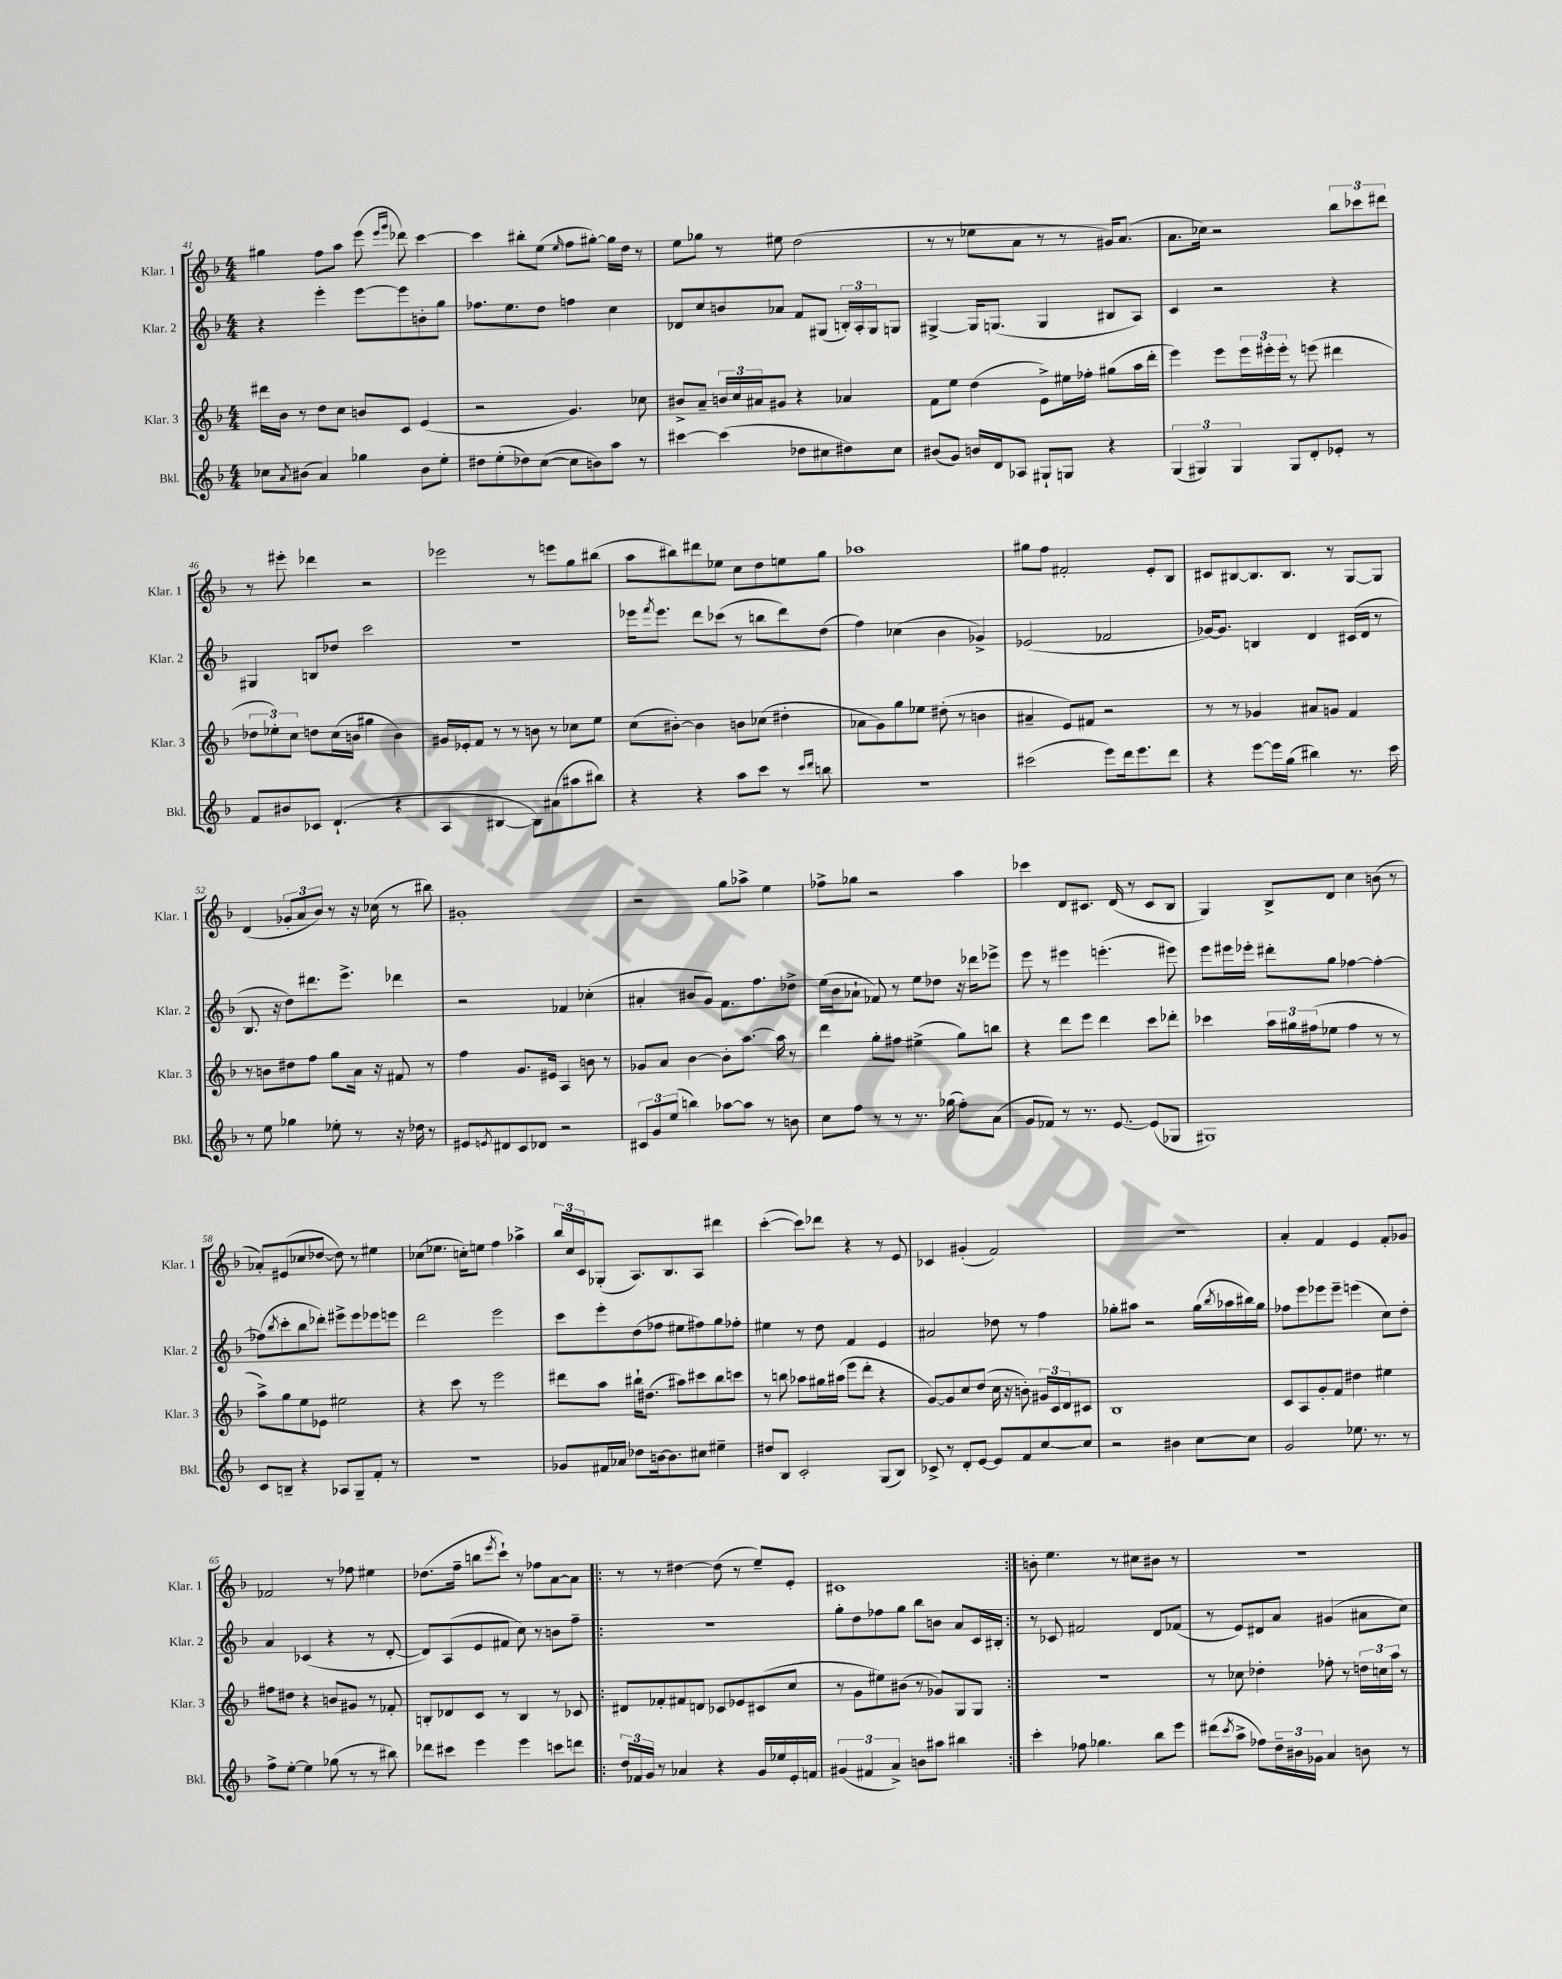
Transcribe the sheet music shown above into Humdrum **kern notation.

**kern	**kern	**kern	**kern
*staff4	*staff3	*staff2	*staff1
*clefG2	*clefG2	*clefG2	*clefG2
*k[b-]	*k[b-]	*k[b-]	*k[b-]
*M4/4	*M4/4	*M4/4	*M4/4
8cc-	16ddd#	4r	4gg#
.	16b-	.	.
8qa	.	.	.
(8b#	8r	.	.
4a)	8dd	4eee'	8ff
.	8cc	.	8aa
4gg-	8b	[8eee	(8eee
.	.	.	16qqeee
.	.	.	16qqggg
.	8c	8eee]	8ddd-)
8b#	(4e	8b'	[4ccc
8ee'	.	8gg	.
=	=	=	=
8dd#	2r	8.ff-	4ccc]
(8ee'	.	.	.
.	.	8.ee	.
8dd-)	.	.	8bb#'
([8cc	.	8dd	(8ee
.	.	.	16qqee
8cc]	4.g)	4ff	8ff
8b)	.	.	[8gg#')
8aa	.	4cc	16gg#]
.	.	.	16dd
8r	8cc-	.	8r
=	=	=	=
[4ccc#	8b#^	8d-	8ee
.	8a~	8cc	8gg-
(4ccc#]	24b	8b	8r
.	24cc	.	.
.	24a#	.	.
.	8g#	8a-	8ee#
8dd-	4r	8f	(2dd
8cc#	.	(8G#	.
8dd#)	4a-	24B')	.
.	.	24A'	.
.	.	24G#	.
8cc#	.	8G	.
=	=	=	=
(8b#	8f	[4G#^	8r
8g)	8ee	.	8r
16b	(4dd	16G#]	8ee-
16d	.	(8.G	.
8A-	.	.	8a
8G#`	8e^)	4G	8r
8G	16ee#	.	8r
.	16ff-'	.	.
4r	(8gg#	8B#	16g#)
.	.	.	(8.a
.	16aa	8A)	.
.	16ddd'	.	.
=	=	=	=
(6G	4eee)	4c	8.a
6G#)	.	.	.
.	.	.	16cc-)
.	8eee	2r	2r
6G#	.	.	.
.	24eee	.	.
.	24eee#'	.	.
.	24eee#'	.	.
8G#	8r	.	.
8d'	(8eee	.	.
8e-'	4ddd#	4r	12bb-
.	.	.	12ccc-
8r	.	.	.
.	.	.	12ddd#
=	=	=	=
8f	12dd-	4G#	8r
.	12ee-')	.	.
8b#	.	.	8eee#'
.	12cc	.	.
8c-	8dd	8B	4ddd-
(4.d`	(16cc	8dd-	.
.	16b	.	.
.	4gg#	2ccc	2r
4r	4b)	.	.
=	=	=	=
4A	16g#	1r	2eee-
.	16e-'	.	.
.	8f	.	.
[4B#	8r	.	.
.	8r	.	.
8B#])	8b	.	8r
(8a#	8r	.	8eee
8aa#	8cc-	.	8gg
8bb#)	8ee	.	(8bb#
=	=	=	=
4r	(8cc	16eee-	8aa
.	.	8qfff	.
.	.	8.eee-	.
.	[8b#')	.	8bb#)
4r	4b#]	8ddd	8ddd#
.	.	(8ccc-	8ee-
8aa	8b	8r	8cc
8ccc	(8cc-	8bb	8dd
8r	4dd#'	8ddd)	8ee
16qqccc	.	.	.
16qqddd	.	.	.
8bb	.	(8dd	8gg
=	=	=	=
1r	8a-	4ff)	1aa-
.	8g)	.	.
.	8gg	(4cc-	.
.	8ee-	.	.
.	(8dd#'	4b-	.
.	8r	.	.
.	4b	4g-^)	.
=	=	=	=
(2ccc#	4a#~	(2e-	8gg#
.	.	.	8ff
.	8e)	.	2f#'
.	8f#	.	.
8eee)	2r	2f-	.
16ddd	.	.	.
8.eee	.	.	.
.	.	.	8e'
8ddd	.	.	8B-
=	=	=	=
4r	8r	[16g-)	8c#
.	.	8.g-]	.
.	8r	.	[8B#
[8eee	4g-	4B	8.B#]
16eee]	.	.	.
(16gg	.	.	8.B#
4bb#)	8a#	4d	.
.	8g	.	8r
8.r	4f	(16c#	[8G
.	.	16d	.
.	.	8r	8G]
16ccc	.	.	.
=	=	=	=
8r	8r	8.B-	(4d
8ee	8b	.	.
.	.	16r	.
4gg-	8dd#	8dd)	12g-'
.	.	.	12a
.	8ff	8.ddd#	.
.	.	.	12b-)
8ee-'	8gg	.	8r
.	.	8.eee^	.
8r	16a	.	16r
.	16r	.	(16cc-
16r	8f#	4ddd-	8r
16dd-	.	.	.
8r	8r	.	8bb#)
=	=	=	=
8e#	4ff	2r	1g#'
8qe	.	.	.
8d#	.	.	.
8c	8.g	.	.
8d-	.	.	.
.	16e#	.	.
2r	4A	4f-	.
.	8b	(4cc-'	.
.	8r	.	.
=	=	=	=
12c#	8g-	4a#'	2r
12g	.	.	.
.	8a	.	.
(12ee	.	.	.
4bb)	[4b-	8b#	.
.	.	8g)	.
[8aa-	8b-']	8.f	8gg
8aa-]	[8.aa	.	8aa-^
.	.	8.ff	.
8r	.	.	4ee
.	16aa]	.	.
8b	8r	8dd-^	.
=	=	=	=
8cc	4ddd	(16ee	8ff-^
.	.	16b-	.
8ff	.	8a-`	8gg-
8r	8gg'	8f-)	2r
8r	8ff#	8r	.
8.r	(4ee#^	8ee	.
.	.	8dd-	.
(16gg-	.	.	.
8ff')	8gg)	16r	4aa
.	.	16ddd-	.
(8a	8bb	8eee-^	.
=	=	=	=
8g	4r	8eee	4ccc-
8f-)	.	8r	.
8r	8ddd	4eee#	8d
8.r	8eee	.	8.c#
.	4ddd	(4.eee'	.
[8.e	.	.	(16d
.	.	.	8r
(8e]	8ccc	.	8c#
8G-	8ddd-'	8eee#)	8B-
=	=	=	=
1G#)	4ccc-	8eee	4G)
.	.	16eee#	.
.	.	16eee-'	.
.	24aa	8ddd#'	8B-^
.	24gg#	.	.
.	(24ff#	.	.
.	8ee-	8gg	8d
.	4ff#	[4ff-	4cc
.	8r	4ff-'_	(8b
.	8r	.	8r
=	=	=	=
8c	8aa^)	(8ff-]	8a-')
.	.	8qbb-	.
8B~	8gg	8ccc'	(8e#
4r	8ee	8bb-	8cc-
.	8e-	8ddd-')	[8dd-
8A-	2ee#	8eee#^	8dd-])
8G~	.	8eee#	8r
8f'	.	8eee-	4ee#
8r	.	8eee	.
=	=	=	=
1r	4r	2ddd	(8cc-
.	.	.	8.ee-
.	8ccc	.	.
.	.	.	16cc')
.	8r	.	8ee
.	2eee	2eee	4ff
.	.	.	4aa-^
=	=	=	=
8g-	8ddd#	8ccc	24bb-
.	.	.	24cc
.	.	.	24c
16f#	8aa	8eee'	(8G-'
16a-	.	.	.
8dd-	16bb#`	(8dd	8.A)
.	(8.dd#	.	.
[16b	.	8ff-	.
8.b]	.	.	8.B-
.	8aa#)	8ee#	.
8cc#	8ccc#	8ff#)	8A
4ee#~	8bb#	8gg	4ddd#
.	8ccc	8ff-'	.
=	=	=	=
8dd#	8r	4ee#	([4ccc'
8B-	8bb	.	.
2c'	8aa-	8r	8ccc])
.	16gg#	8dd	8ddd-
.	(16aa#	.	.
.	8eee	4f	4r
.	8ddd'	.	.
(8G	4r	4e	8r
8B-)	.	.	8e
=	=	=	=
8c-^	[8g)	2a#	4c-
8r	8g]	.	.
8d'	8cc	.	(4g#'
[8e	(8dd	.	.
8e]	16cc	8dd-	2f)
.	16r	.	.
8f	8b')	8r	.
[8cc	24g#	4ff	.
.	24c	.	.
.	24d	.	.
8cc]	8c#	.	.
=	=	=	=
2r	1B-	8gg-'	1r
.	.	8aa#	.
.	.	2r	.
4b#	.	.	.
[8cc	.	(16gg-	.
.	.	8qbb-	.
.	.	16aa-	.
8cc]	.	16bb#)	.
.	.	16gg-	.
=	=	=	=
2g	8c	8ff-	4a'
.	8A	8eee	.
.	8g'	8eee-	4f
.	8f	8eee-~	.
8.ee-	4dd#	(4eee	4e
8.r	.	.	.
.	4ee#	8cc)	8f'
8r	.	8dd'	8g-
=	=	=	=
8ff^	8ff#	4a	2f-
[8ee'	8dd#	.	.
4ee]	4r	(4c-	.
(8gg-	8b	4r	8r
8r	8g#	.	8ff-
8r	8r	8r	4ee#
8bb#)	8f-'	[8d'	.
=	=	=	=
8ddd-	8B'	8d])	(8.dd-
8ccc#	8d-	(8A	.
.	.	.	16ff~
4eee	8c	8e	8bb
.	.	.	8qeee
.	8r	8f#	8ccc`)
4eee	4B	8cc)	8r
.	.	8r	8ff-
8ccc	8r	8b	[8a
8ddd	8c-	8ff~	8a]
=!|:	=!|:	=!|:	=!|:
24dd	8d#	1r	8r
24f-	.	.	.
24g	.	.	.
8r	8f-'	.	8r
4a-	8f#	.	[4dd#
.	8d	.	.
4r	8c-	.	(8dd#]
.	8e-	.	8r
16g	(8c#	.	8ee~)
16ee-	.	.	.
16e'	8cc	.	8e'
16f	.	.	.
=	=	=	=
(6g#	8r	8gg'	1c#
.	8g	8dd	.
6f#	.	.	.
.	8ee#)	8ff-	.
6a^)	.	.	.
.	(8b#	8gg	.
8b	8r	8bb-	.
8aa#	8g-)	8b	.
4bb#	8G	8a	.
.	8G	16c	.
.	.	16B#'	.
=:|!	=:|!	=:|!	=:|!
4ccc'	1r	8r	8b'
.	.	8c-	4.ee
8ff-	.	2f#	.
4.gg-	.	.	.
.	.	.	8r
.	.	.	8cc#
8bb-	.	8d	8b#
8eee	.	(8f-	8r
=	=	=	=
(8ddd#	8r	8r	1r
8qccc	.	.	.
8aa^	8cc-	8e)	.
8ff-)	4dd-'	8d#	.
24dd~	.	8a	.
24b#	.	.	.
24g-	.	.	.
4a	8ff-'	(4g#	.
.	8r	.	.
8b	24dd	8a#	.
.	24cc	.	.
.	24aa	.	.
8r	8r	8cc)	.
==	==	==	==
*-	*-	*-	*-
